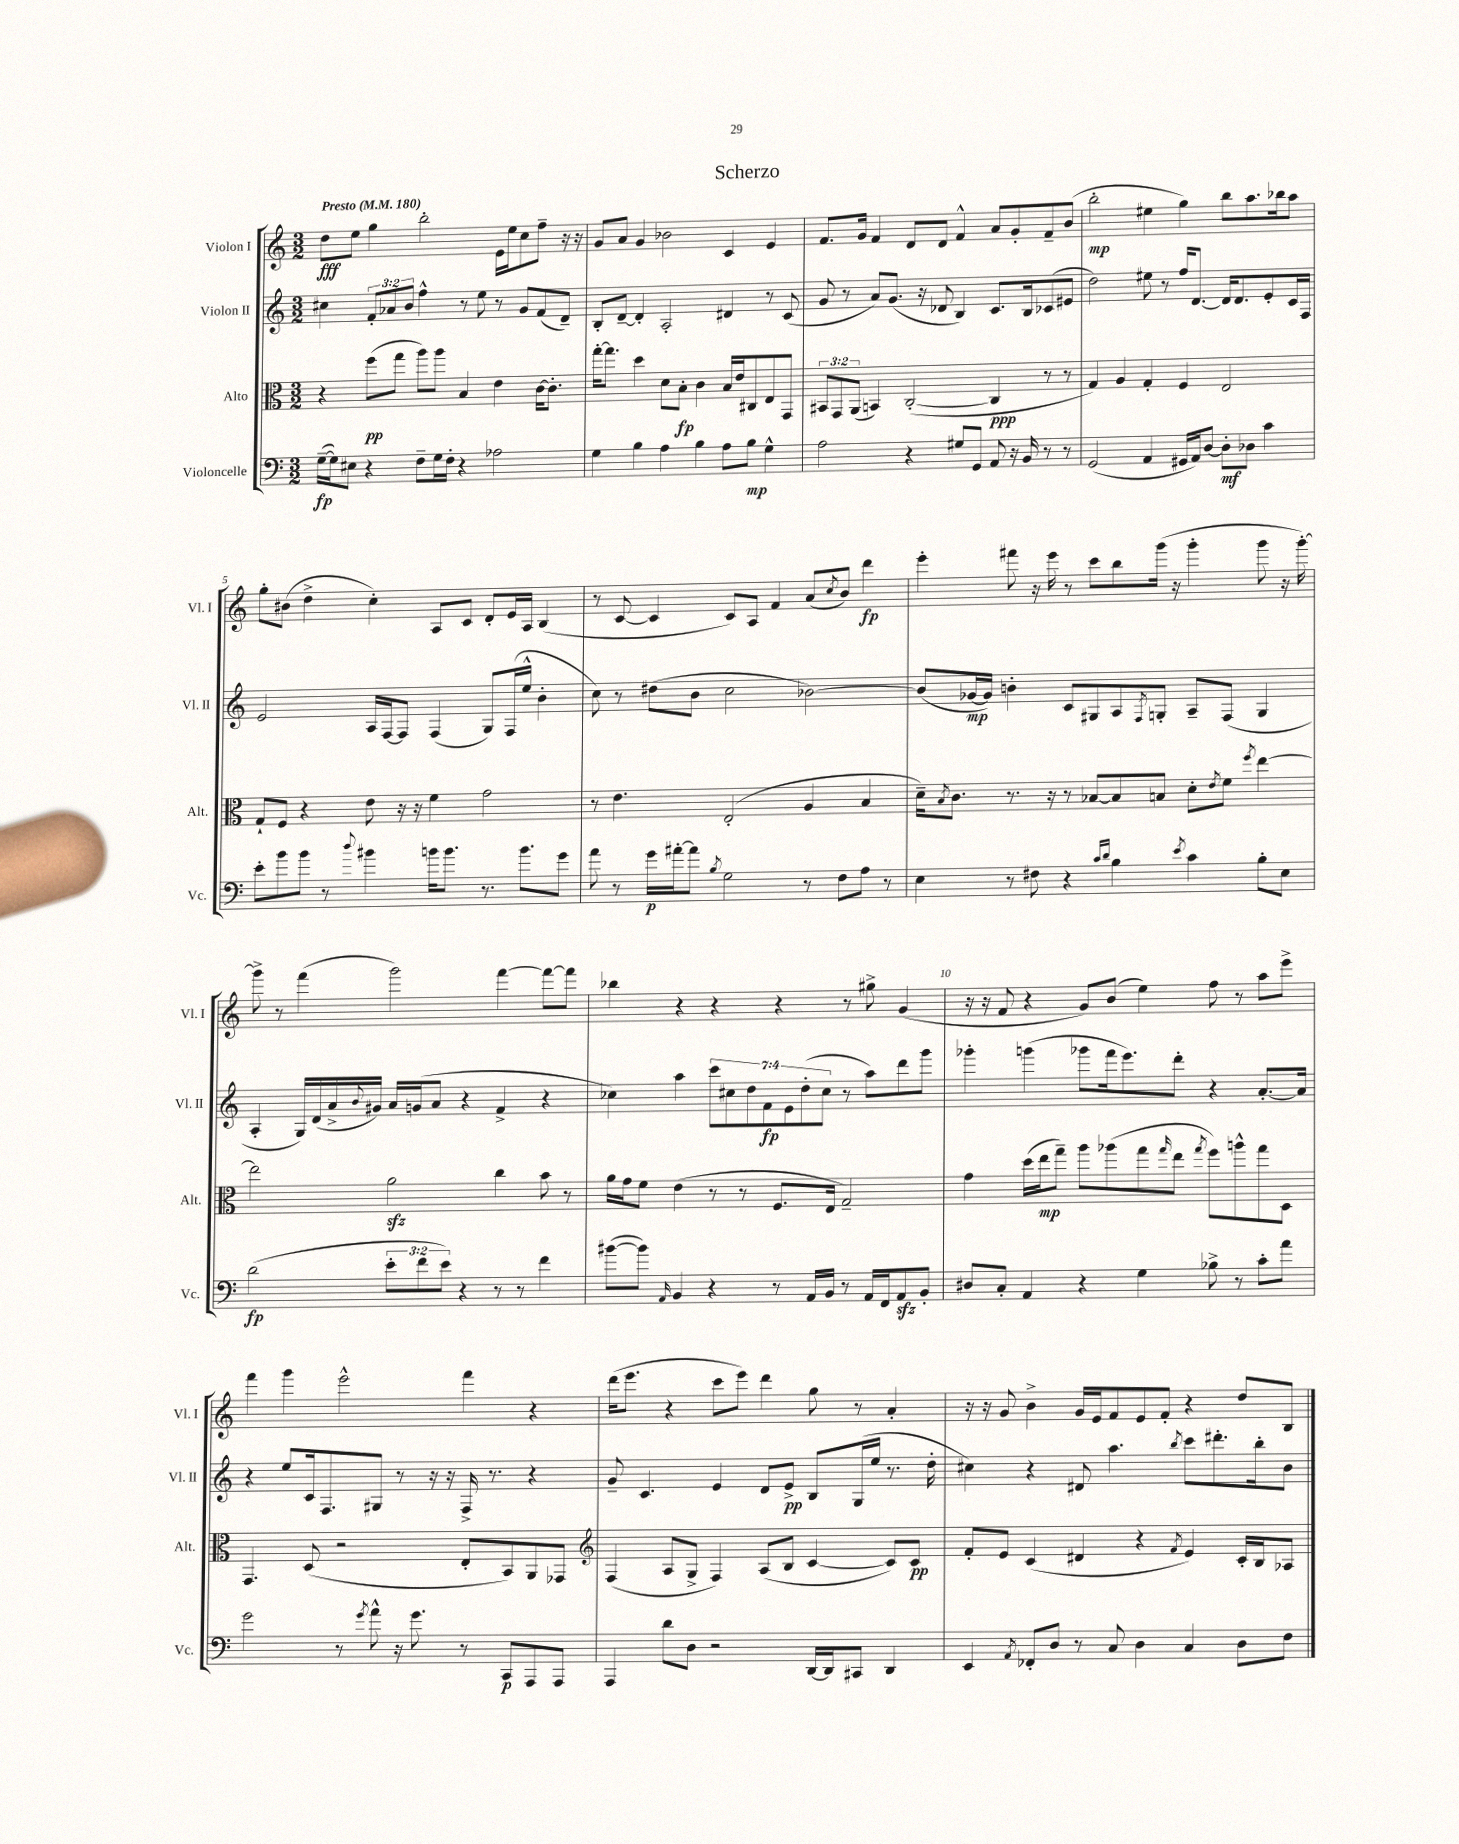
\header { title = "Scherzo" }
<<
\new StaffGroup <<
\new Staff = "s0" \with { instrumentName = "Violon I" shortInstrumentName = "Vl. I" } {
    \clef treble \key c \major \numericTimeSignature \time 3/2 \tempo "Presto" 4 = 180
    d''8\fff e''8 g''4 b''2-. e'16 e''16 c''8 f''8-- r16 r16 |
    g'8 a'8 g'4 bes'2 c'4 e'4 |
    f'8. g'16 f'4 d'8 d'8 f'4-^ a'8 g'8-. f'8-- b'8( |
    b''2-.\mp eis''4 g''4) b''8 a''8. bes''16 a''8 |
    g''8-. bis'8( d''4-> c''4-.) a8 c'8 d'8-. e'16 a16 b4( |
    r8 c'8~ c'4 c'8) a8 f'4 a'8( \acciaccatura { c''8 } b'8) d'''4\fp |
    e'''4-. fis'''8 r16 e'''16 r8 c'''8 b''8 g'''16( r16 g'''4-. g'''8 r16 g'''16~-.) |
    g'''8-> r8 f'''4( g'''2) f'''4~ f'''8~ f'''8 |
    bes''4 r4 r4 r4 r8 gis''8-> g'4( |
    r16 r16 f'8 r4 g'8) b'8( e''4) f''8 r8 a''8 e'''8-> |
    f'''4 g'''4 e'''2-^ f'''4 r4 |
    d'''16( e'''8. r4 c'''8 e'''8) d'''4 g''8 r8 a'4-. |
    r16 r16 g'8 b'4-> g'16 e'16 f'8 e'8 f'8-. r4 d''8 b8 \bar "|." |
}
\new Staff = "s1" \with { instrumentName = "Violon II" shortInstrumentName = "Vl. II" } {
    \clef treble \key c \major \numericTimeSignature \time 3/2 \override Staff.TupletNumber.text = #tuplet-number::calc-fraction-text
    cis''4 \tuplet 3/2 { f'8-. aes'8 b'8 } f''4-^ r8 e''8 r8 g'8 f'8( d'8--) |
    b8-. d'8~-- d'4-. a2-. dis'4 r8 c'8( |
    g'8 r8 a'8) g'8.( r16 des'8 b4) c'8. b16 ces'8( eis'8 |
    d''2) eis''8 r8 f''16 d'8.~ d'16 d'8. e'8-. c'16 f16 |
    e'2 a16 f16~ f8 f4( g8) f16( e''16-^ b'4-. |
    c''8) r8 dis''8( b'8 c''2 bes'2~) |
    bes'8( ges'16~\mp ges'16) b'4-. c'8 gis8 a8 \acciaccatura { f8 } g8-. a8-- f8( g4 |
    a4-. g16) d'16( a'16-> \appoggiatura { b'8 } gis'16) a'16 g'16( a'8 r4 f'4-> r4 |
    ces''4) a''4 \tuplet 7/4 { c'''8 cis''8 d''8 f'8\fp e'8 d''8-.( cis''8 } r8 a''8) d'''8 g'''8 |
    ges'''4-. g'''4( ges'''8 f'''16 e'''8.) d'''8-. r4 a'8.~-. a'16 |
    r4 e''8 c'16 f8. gis8 r8 r16 r16 f16-> r8. r4 |
    g'8-- c'4. e'4 d'8 e'8->\pp b8 g16( e''16 r8. d''16-. |
    cis''4) r4 dis'8 a''4. \acciaccatura { b''8 } c'''8 dis'''8.-. b''16-. b'8 \bar "|." |
}
\new Staff = "s2" \with { instrumentName = "Alto" shortInstrumentName = "Alt." } {
    \clef alto \key c \major \numericTimeSignature \time 3/2 \override Staff.TupletNumber.text = #tuplet-number::calc-fraction-text
    r4 f''8\pp( g''8 a''8) a''8 b4 e'4 c'16~ c'8.-. |
    g''16~-. g''8. d''4 d'8 b8-.\fp c'4 b16 e'16 cis8 e8 g,8 |
    \tuplet 3/2 { bis,8 g,8 a,8( } b,4) c2~-.( c4\ppp r8 r8 |
    g4) a4 g4-. f4 e2 |
    g8-! f8 r4 e'8 r16 r16 f'4 g'2 |
    r8 e'4. e2-.( a4 b4 |
    d'16--) \acciaccatura { b8 } c'8. r8. r16 r8 bes8~ bes8 b8 d'8-. \acciaccatura { e'8 } f'8 \acciaccatura { f''8 } e''4~ |
    e''2 a'2\sfz c''4 b'8 r8 |
    a'16 g'16 f'8 e'4( r8 r8 f8. e16 g2--) |
    g'4 d''16( e''16\mp g''8--) a''8 aes''8( g''8 \grace { g''16 } e''8 \acciaccatura { g''8 } f''8) a''8-^ g''8 d8 |
    g,4. d8( r2 e8-. b,8) a,8 ges,8 |
    \clef treble f4( a8 g8-> f4) a8( b8 c'4~ c'8) c'8\pp |
    f'8-. e'8 c'4( dis'4 r4 \acciaccatura { f'8 } e'4) c'16-. b16 aes8 \bar "|." |
}
\new Staff = "s3" \with { instrumentName = "Violoncelle" shortInstrumentName = "Vc." } {
    \clef bass \key c \major \numericTimeSignature \time 3/2 \override Staff.TupletNumber.text = #tuplet-number::calc-fraction-text
    g16~--\fp( g16) eis8 r4 f8-- g16 f16-. r4 aes2 |
    g4 b4 a4 b4 a8 b8\mp g4-^ |
    a2 r4 gis8 g,8 a,8 r16 b,16 r8 r8 |
    g,2( a,4 gis,16 a,16) d8~ d8-.\mf des8 c'4 |
    e'8-. b'8 b'8 r8 \appoggiatura { d''8 } bis'4 b'16 b'8. r8. b'8. g'8 |
    a'8 r8 g'16\p ais'16~-. ais'8 \acciaccatura { b8 } g2 r8 f8 a8 r8 |
    e4 r8 fis8 r4 \grace { c'16 d'16 } b4 \acciaccatura { e'8 } c'4 b8-. e8 |
    d'2\fp( \tuplet 3/2 { e'8-. f'8 e'8) } r4 r8 r8 f'4 |
    bis'8~( bis'8) \grace { a,16 } b,4 r4 r8 a,16 b,16 r8 a,16 f,16 a,8\sfz b,8-. |
    dis8 c8-. a,4 r4 g4 bes8-> r8 c'8-. a'8 |
    g'2 r8 \acciaccatura { g'8 } a'8-^ r16 g'8. r8 c,8\p a,,8 a,,8 |
    a,,4 d'8 d8 r2 d,16~ d,16 cis,8 d,4 |
    e,4 \acciaccatura { a,8 } fes,8-. d8 r8 c8 d4 c4 d8 f8 \bar "|." |
}
>>
>>
\layout { \context { \Score \override BarNumber.break-visibility = ##(#f #t #t) barNumberVisibility = #(every-nth-bar-number-visible 5) } }
